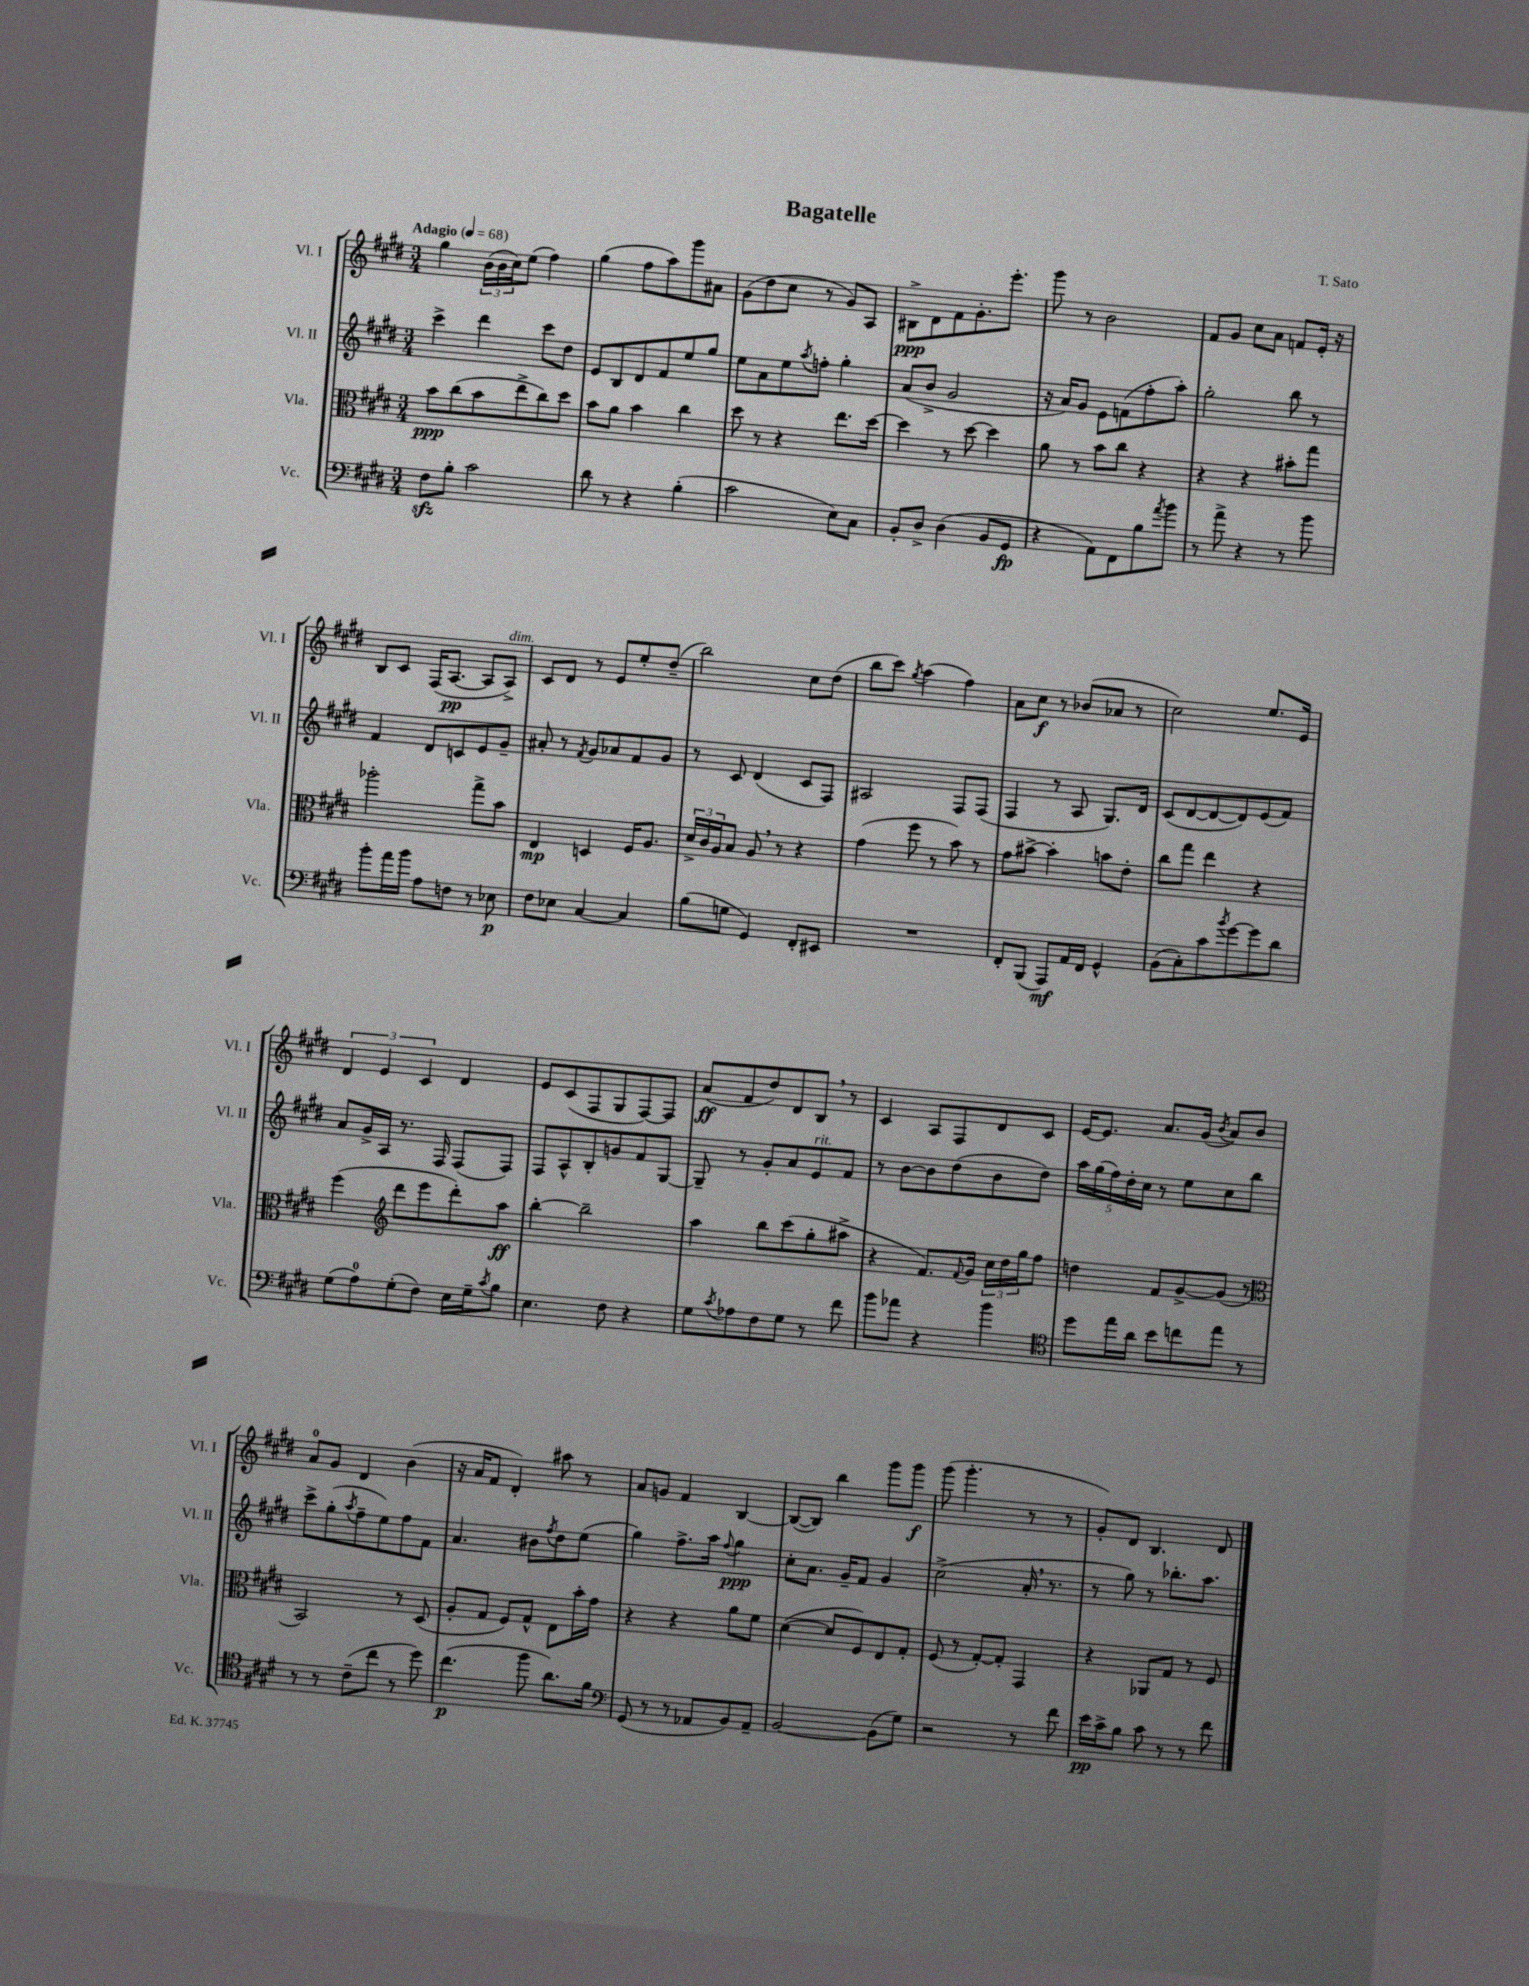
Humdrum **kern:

**kern	**kern	**kern	**kern
*staff4	*staff3	*staff2	*staff1
*clefF4	*clefC3	*clefG2	*clefG2
*k[f#c#g#d#]	*k[f#c#g#d#]	*k[f#c#g#d#]	*k[f#c#g#d#]
*M3/4	*M3/4	*M3/4	*M3/4
*MM68	*MM68	*MM68	*MM68
8F#	8b	4ccc#^	4gg#
8B'	(8cc#	.	.
2c#	8b	4ddd#	(24b
.	.	.	24b
.	.	.	24cc#)
.	8ee^	.	(8ee
.	8cc#)	8ccc#	4ff#)
.	8dd#	8dd#	.
=	=	=	=
8d#	8b	8e	(4gg#
8r	8a	8B	.
4r	4b	8d#	8ff#
.	.	8f#	8aa)
(4B'	4cc#	8ee	8ggg#
.	.	8gg#	8a#
=	=	=	=
2c#	8dd#	8ee	(8g#
.	8r	8a	8dd#
.	4r	8ee	8cc#
.	.	8qaa	.
.	.	8ff'	8r
8E)	8.ee	4gg#'	8g#)
8C#	.	.	8A
.	[16dd#	.	.
=	=	=	=
8BB'	4dd#]	(8a	8B#^
8D#^	.	8b^	8d#
(4D#	8r	2g#	8f#
.	[8dd#	.	8.g#'
8BB	4dd#]	.	.
.	.	.	8.eee'
8GG#	.	.	.
=	=	=	=
4r	8a	16r	8ggg#
.	.	16a)	.
.	8r	8g#	8r
8AA)	8b	8e	2b
8FF#	8cc#	(8f	.
8B	4r	8ff#'	.
8qa	.	.	.
8b	.	8aa')	.
=	=	=	=
8r	4r	2gg#'	8f#
8a^	.	.	8g#
4r	4r	.	8cc#
.	.	.	8a
8r	8b#'	8bb	8f
8b	8gg#	8r	16e'
.	.	.	16r
=	=	=	=
8b'	2aa-'	4f#	8B
16a	.	.	8c#
16b	.	.	.
8A	.	8d#	(16F#
.	.	.	[8.A
8F	.	8c	.
8r	8gg#^	8e	8A]
8E-	8b	8g#~	8A^)
=	=	=	=
8F#	4E	8a#'	8c#
8E-	.	8r	8d#
.	.	8qf#	.
[4C#	4D	8g#	8r
.	.	8a-	8e
4C#]	16F#	8f#	8ee'
.	8.A	.	.
.	.	8g#	(8dd#~
=	=	=	=
(8B	24d#^	8r	2bb)
.	24c#	.	.
.	24A	.	.
8G	8B	8c#	.
4GG#)	8A	(4d#	.
.	8r	.	.
8FF#'	4r	8c#	8cc#
8EE#	.	8F#)	(8dd#
=	=	=	=
2.r	(4g#	2A#	8bb
.	.	.	8ccc#)
.	.	.	8qgg#
.	8ff#	.	(4aa
.	8r	.	.
.	8b)	8F#	4ff#)
.	8r	(8F#	.
=	=	=	=
8FF#'	8g#	4F#	8a
(8BBB	[8b#^	.	8cc#
8AAA)	4b#']	8r	8r
16AA	.	8A	(8b-
16FF#	.	.	.
4GG#^^	8b	8.G#)	8a-
.	8e'	.	8r
.	.	16d#	.
=	=	=	=
(8BB	8cc#	(8c#	2cc#)
8C#')	8gg#	[8d#	.
8c#	4ee	8d#_	.
8qb	.	.	.
[8g#	.	8d#])	.
8g#]	4r	(8e	8.ee
8d#	.	8f#)	.
.	.	.	16e
=	=	=	=
(8G#	(4ff#	8a	6d#
8A)	.	16g#^	.
.	.	.	6e
.	.	16A	.
*	*clefG2	*	*
(8G#'	8ddd#	8.r	.
.	.	.	6c#
8F#)	8eee	.	.
.	.	16F#	.
16E	8ddd#')	(8F#	4d#
16G#~	.	.	.
8qc#	.	.	.
8B	8aa	8F#)	.
=	=	=	=
4.E	[4bb'	8F#	8e
.	.	8A^^	(8c#
.	2bb~]	8B'	8F#
8F#	.	8g	8G#
4r	.	8f#	[8F#)
.	.	[8G#	8F#]
=	=	=	=
8G#	4aa	8G#~]	(8a
8qc#	.	.	.
8A-	.	8r	8f#
8F#	8bb	8g#'	8dd#)
8G#	(8ccc#	8a	8d#
8r	8gg#'	8e	8B
8f#	8aa#^	8f#	8r
=	=	=	=
8b	4r	8r	4c#
8a-	.	[8b	.
4r	8.f#)	8b]	8A
.	.	(8dd#	8F#
.	8qqf#	.	.
.	16g#	.	.
4b	24cc#	8b	8d#
.	24dd#	.	.
.	24gg#	.	.
.	8ff#	8dd#)	8c#
=	=	=	=
*clefC4	*	*	*
8dd#	4dd	20aa	[16e
.	.	(20gg#	.
.	.	.	8.e]
.	.	20ff#)	.
16ee	.	.	.
.	.	20dd#'	.
16a	.	.	.
.	.	20cc#	.
8b	8f#	8r	8.a
8cc	[8g#^	8ee	.
.	.	.	(16g#
.	.	.	8qb
8ee	(8g#]	8cc#	8a)
8r	8r	8bb	8b
=	=	=	=
*	*clefC3	*	*
8r	2BB)	8ccc#^	8a
8r	.	(8gg#'	8g#
.	.	8qaa	.
(8c#~	.	8ff#~	4d#
8cc#	.	8ee)	.
8r	8r	8ff#	(4b
8dd#)	(8D#	8f#	.
=	=	=	=
(4.cc#	8A'	4.a	16r
.	.	.	16a
.	8G#	.	8f#
.	8F#)	.	4d#')
8ff#	8G#^^	8b#	.
.	.	8qff#	.
8.a)	8E	8dd#	8aa#
.	16b'	(8ee	8r
16f#	16g#	.	.
=	=	=	=
*clefF4	*	*	*
(8GG#	4r	4gg#)	8a
8r	.	.	8g
8r	4r	8.ff#^	4f#
8AA-	.	.	.
.	.	16aa	.
.	.	8qqff#	.
8BB)	8a	4gg#	[4B
8AA-~	8f#	.	.
=	=	=	=
[2BB	([4d#	8cc#'	(8B_
.	.	8.a	8B])
.	8d#]	.	4bb
.	.	16g#~	.
.	8F#)	8f#	.
(8BB]	8E	4g#	8ggg#
8G#)	8G#'	.	8ggg#
=	=	=	=
2r	(8F#	(2cc#^	(8ggg#
.	8r	.	4.ggg#'
.	[8G#')	.	.
.	8G#']	.	.
8r	4GG#	16a'	8r
.	.	8.r	.
8f#	.	.	8r
=	=	=	=
16e	4r	8r	8g#')
16c#^	.	.	.
8B	.	8gg#)	8d#
8c#	8AA-	8r	4.B
8r	8G#	8.bb-'	.
8r	8r	.	.
.	.	8.aa	.
8f#	8F#	.	8d#
==	==	==	==
*-	*-	*-	*-
